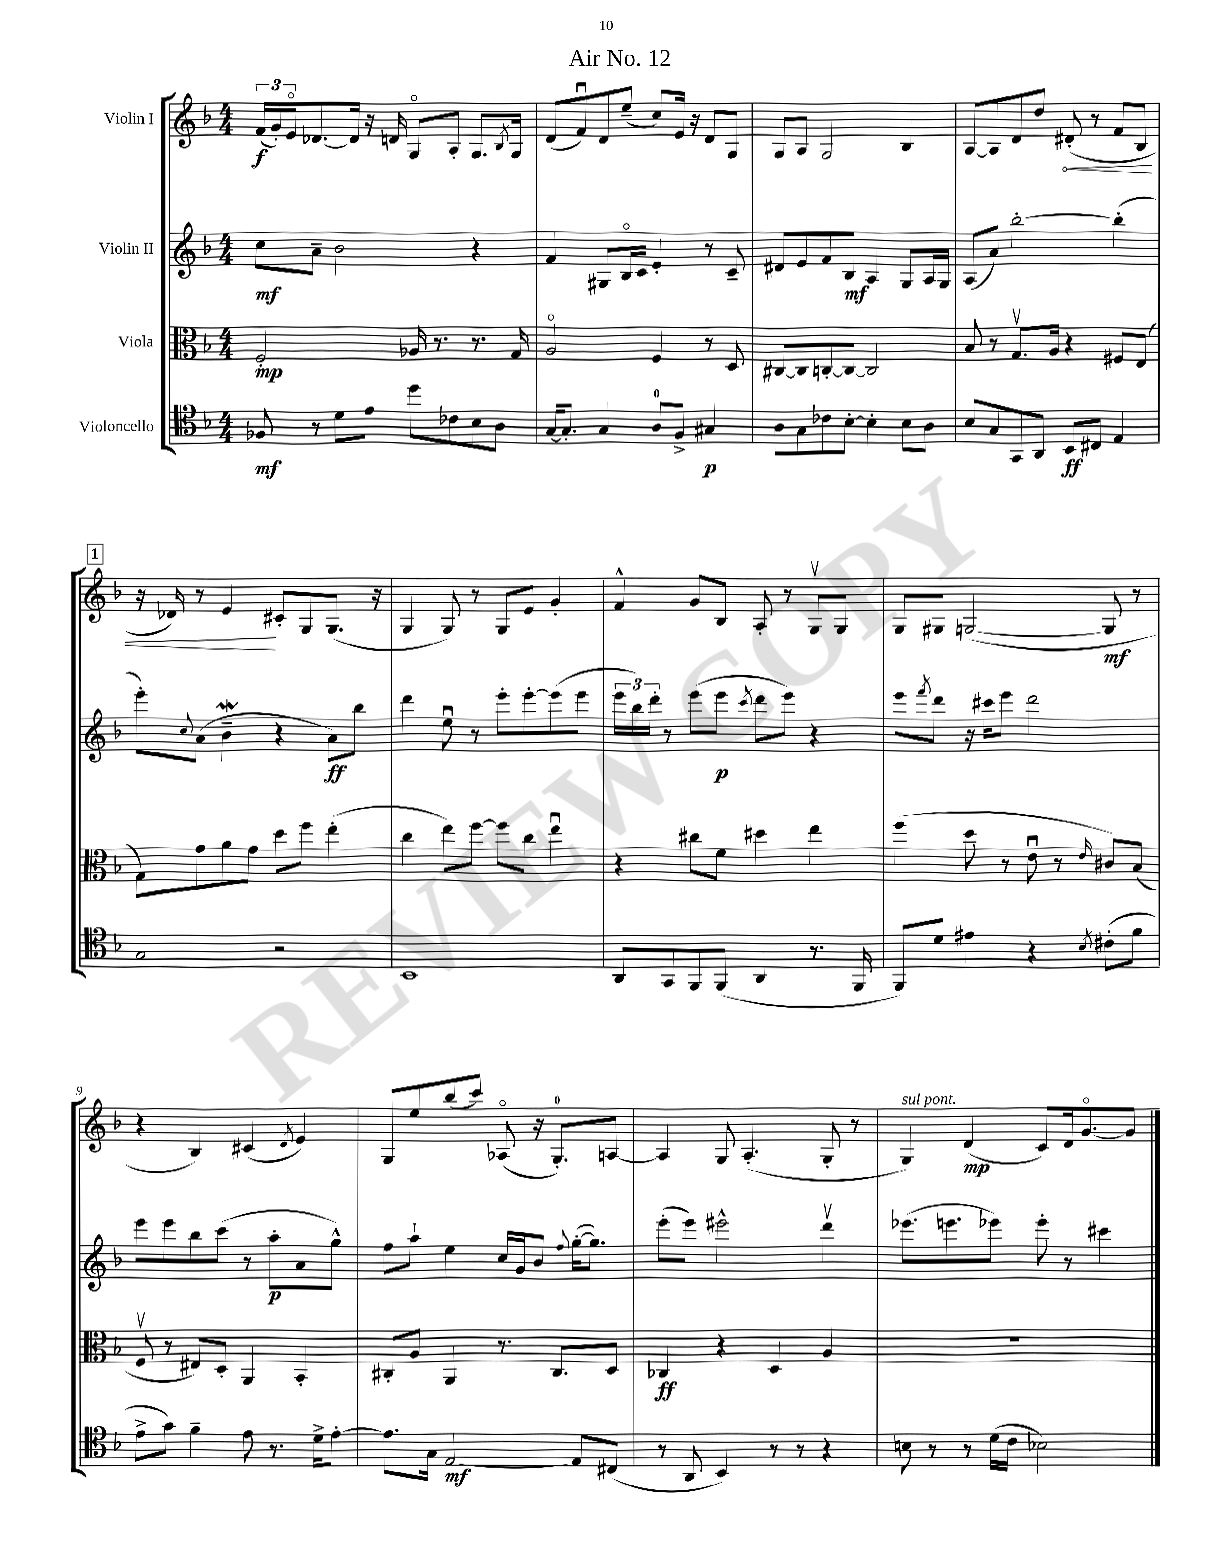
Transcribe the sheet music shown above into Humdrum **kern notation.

**kern	**dynam	**kern	**dynam	**kern	**dynam	**kern	**dynam
*part4	*part4	*part3	*part3	*part2	*part2	*part1	*part1
*staff4	*staff4	*staff3	*staff3	*staff2	*staff2	*staff1	*staff1
*I"Violoncello	*	*I"Viola	*	*I"Violin II	*	*I"Violin I	*
*clefC4	*	*clefC3	*	*clefG2	*	*clefG2	*
*k[b-]	*	*k[b-]	*	*k[b-]	*	*k[b-]	*
*M4/4	*	*M4/4	*	*M4/4	*	*M4/4	*
=1	=1	=1	=1	=1	=1	=1	=1
8F-X/	mf	2F'/	mp	8cc\L	mf	(24f/LL	f
.	.	.	.	.	.	24g'/)	.
.	.	.	.	.	.	24e/J	.
8r	.	.	.	8a~\J	.	[8.d-X/	.
8d\L	.	.	.	2b-\	.	.	.
.	.	.	.	.	.	16d-/Jk]	.
8e\J	.	.	.	.	.	16r	.
.	.	.	.	.	.	16dn/	.
8dd\L	.	16A-X/	.	.	.	8G/L	.
.	.	8.r	.	.	.	.	.
8c-X\	.	.	.	.	.	8A'/J	.
8B-\	.	8.r	.	4r	.	8.G/L	.
8A\J	.	.	.	.	.	.	.
.	.	.	.	.	.	8qB-/	.
.	.	16G/	.	.	.	16G/Jk	.
=2	=2	=2	=2	=2	=2	=2	=2
[16G/KL	.	2A/	.	4f/	.	(8d/L	.
8.G'/J]	.	.	.	.	.	.	.
.	.	.	.	.	.	8fu/)	.
4G/	.	.	.	8G#X/L	.	8d/	.
.	.	.	.	16B-/L	.	(8ee~/J	.
.	.	.	.	16c/JJ	.	.	.
8A/L	.	4F/	.	4e'/	.	8cc/L)	.
8F^/J	.	.	.	.	.	16e/Jk	.
.	.	.	.	.	.	16r	.
4G#X/	p	8r	.	8r	.	8d/L	.
.	.	8D/	.	8c~/	.	8G/J	.
=3	=3	=3	=3	=3	=3	=3	=3
8A\L	.	[8C#X/L	.	8d#X/L	.	8G/L	.
8G\	.	8C#/]	.	8e/	.	8A/J	.
8c-X\	.	[8Cn'/	.	8f/	.	2G/	.
[8B-'\J	.	8C/J_	.	8B-/J	mf	.	.
4B-'\]	.	2C/]	.	4A/	.	.	.
8B-\L	.	.	.	8G/L	.	4B-/	.
8A\J	.	.	.	16A/L	.	.	.
.	.	.	.	16G/JJ	.	.	.
=4	=4	=4	=4	=4	=4	=4	=4
8B-/L	.	8B-/	.	(8A/L	.	[8A/L	.
8G/	.	8r	.	8a/J)	.	8A/]	.
8GG/	.	8.Gv/L	.	[2bb-'\	.	8d/	.
8AA/J	.	.	.	.	.	8dd/J	.
.	.	16A/Jk	.	.	.	.	.
!	!	!	!	!	!	!	!LO:HP:b
8BB-/L	ff	4r	.	.	.	(8d#X'/	<
8C#X/J	.	.	.	.	.	8r	.
4E/	.	8F#X/L	.	(4bb-'\]	.	8f/L	.
.	.	(8E/J	.	.	.	8B-/J	.
!!LO:LB:g=z
!!LO:REH:place=s1:t=1
=5	=5	=5	=5	=5	=5	=5	=5
2G/	.	8G\L)	.	8eee'\L)	.	16r	.
.	.	.	.	.	.	16d-X/)	.
.	.	.	.	8qqcc/	.	.	.
.	.	8g\	.	(8a\J	.	8r	.
.	.	8a\	.	4b-w~\	.	4e/	.
.	.	8g\J	.	.	.	.	.
2r	.	8dd\L	.	4r	.	8c#X'/L	[
.	.	8ff\J	.	.	.	8G/	.
.	.	(4ee'\	.	8a\L)	ff	(8.G/J	.
.	.	.	.	8bb-\J	.	.	.
.	.	.	.	.	.	16r	.
=6	=6	=6	=6	=6	=6	=6	=6
1BB-	.	4cc\	.	4ddd\	.	4G/	.
.	.	8ee\L)	.	8eeu\	.	8G/)	.
.	.	[8ff\J	.	8r	.	8r	.
.	.	8ff\L]	.	8eee'\L	.	8G/L	.
.	.	8cc\J	.	[8eee'\	.	8e/J	.
.	.	4eeu\	.	(8eee\]	.	4g'/	.
.	.	.	.	8eee\J	.	.	.
=7	=7	=7	=7	=7	=7	=7	=7
8AA/L	.	4r	.	24eee\LL	.	4f^^/	.
.	.	.	.	24bb-\)	.	.	.
.	.	.	.	24ddd'\JJ	.	.	.
8GG/	.	.	.	8r	.	.	.
8FF/	.	8cc#X\L	.	(8eee\L	.	8g/L	.
(8FF/J	.	8f\J	.	8eee\J	p	8B-/J	.
.	.	.	.	8qccc/	.	.	.
4AA/	.	4dd#X\	.	8ddd\L	.	8A'/	.
.	.	.	.	8eee\J)	.	8r	.
8.r	.	4ee\	.	4r	.	8Gv/L	.
.	.	.	.	.	.	8G/J	.
16FF/	.	.	.	.	.	.	.
=8	=8	=8	=8	=8	=8	=8	=8
8FF/L)	.	(4ff\	.	8eee\L	.	8G/L	.
.	.	.	.	8qfff/	.	.	.
8d/J	.	.	.	8ddd\J	.	8G#X/J	.
4e#X\	.	8dd\	.	16r	.	([2Gn/	.
.	.	.	.	16ccc#X\KL	.	.	.
.	.	8r	.	8eee\J	.	.	.
4r	.	8eu\	.	2ddd\	.	.	.
.	.	8r	.	.	.	.	.
8qB-/	.	16qqe/	.	.	.	.	.
(8c#X'\L	.	8c#X/L)	.	.	.	8G/]	mf
8f\J	.	(8B-/J	.	.	.	8r	.
!!LO:LB:g=z
=9	=9	=9	=9	=9	=9	=9	=9
8e^\L	.	8Fv/	.	8eee\L	.	4r	.
8g\J)	.	8r	.	8eee\	.	.	.
4f~\	.	8E#X/L)	.	8bb-\	.	4B-/)	.
.	.	8D'/J	.	(8ccc\J	.	.	.
8e\	.	4AA/	.	8r	.	(4c#X/	.
8.r	.	.	.	8aa'\L	p	.	.
.	.	.	.	.	.	8qd/	.
.	.	4BB-'/	.	8a\	.	4e/)	.
16d^\KL	.	.	.	.	.	.	.
[8e'\J	.	.	.	8gg^^\J)	.	.	.
=10	=10	=10	=10	=10	=10	=10	=10
8.e\L]	.	8C#X'/L	.	8ff\L	.	8G/L	.
.	.	8A/J	.	8aa`\J	.	8ee/	.
16G\Jk	.	.	.	.	.	.	.
[2E/	mf	4AA/	.	4ee\	.	(8bb-/	.
.	.	.	.	.	.	8ccc/J)	.
.	.	8.r	.	16cc/LL	.	(8A-X/	.
.	.	.	.	16g/J	.	.	.
.	.	.	.	8b-/J	.	16r	.
.	.	8.C#/L	.	.	.	8.G'/L)	.
.	.	.	.	8qqff/	.	.	.
8E/L]	.	.	.	([16gg'\KL	.	.	.
.	.	.	.	8.gg\J])	.	.	.
(8C#X/J	.	8D/J	.	.	.	[8An/J	.
=11	=11	=11	=11	=11	=11	=11	=11
8r	.	4C-X/	ff	(8eee'\L	.	4A/]	.
8AA/	.	.	.	8eee\J)	.	.	.
4BB-/)	.	4r	.	2eee#X^^\	.	8G/	.
.	.	.	.	.	.	(4.A'/	.
8r	.	4D/	.	.	.	.	.
8r	.	.	.	.	.	.	.
4r	.	4A/	.	4dddv\	.	8G'/	.
.	.	.	.	.	.	8r	.
=12	=12	=12	=12	=12	=12	=12	=12
!	!	!	!	!	!	!LO:TX:a:i:t=sul pont.	!
8Bn\	.	1r	.	(8.eee-X\L	.	4G/)	.
8r	.	.	.	.	.	.	.
.	.	.	.	8.eeen\	.	.	.
8r	.	.	.	.	.	(4d/	mp
(16d\LL	.	.	.	8eee-X\J)	.	.	.
16c\JJ	.	.	.	.	.	.	.
2B-X\)	.	.	.	8eee-'\	.	8c/L)	.
.	.	.	.	8r	.	16d/k	.
.	.	.	.	.	.	[8.g/	.
.	.	.	.	4ccc#X\	.	.	.
.	.	.	.	.	.	8g/J]	.
==	==	==	==	==	==	==	==
*-	*-	*-	*-	*-	*-	*-	*-
